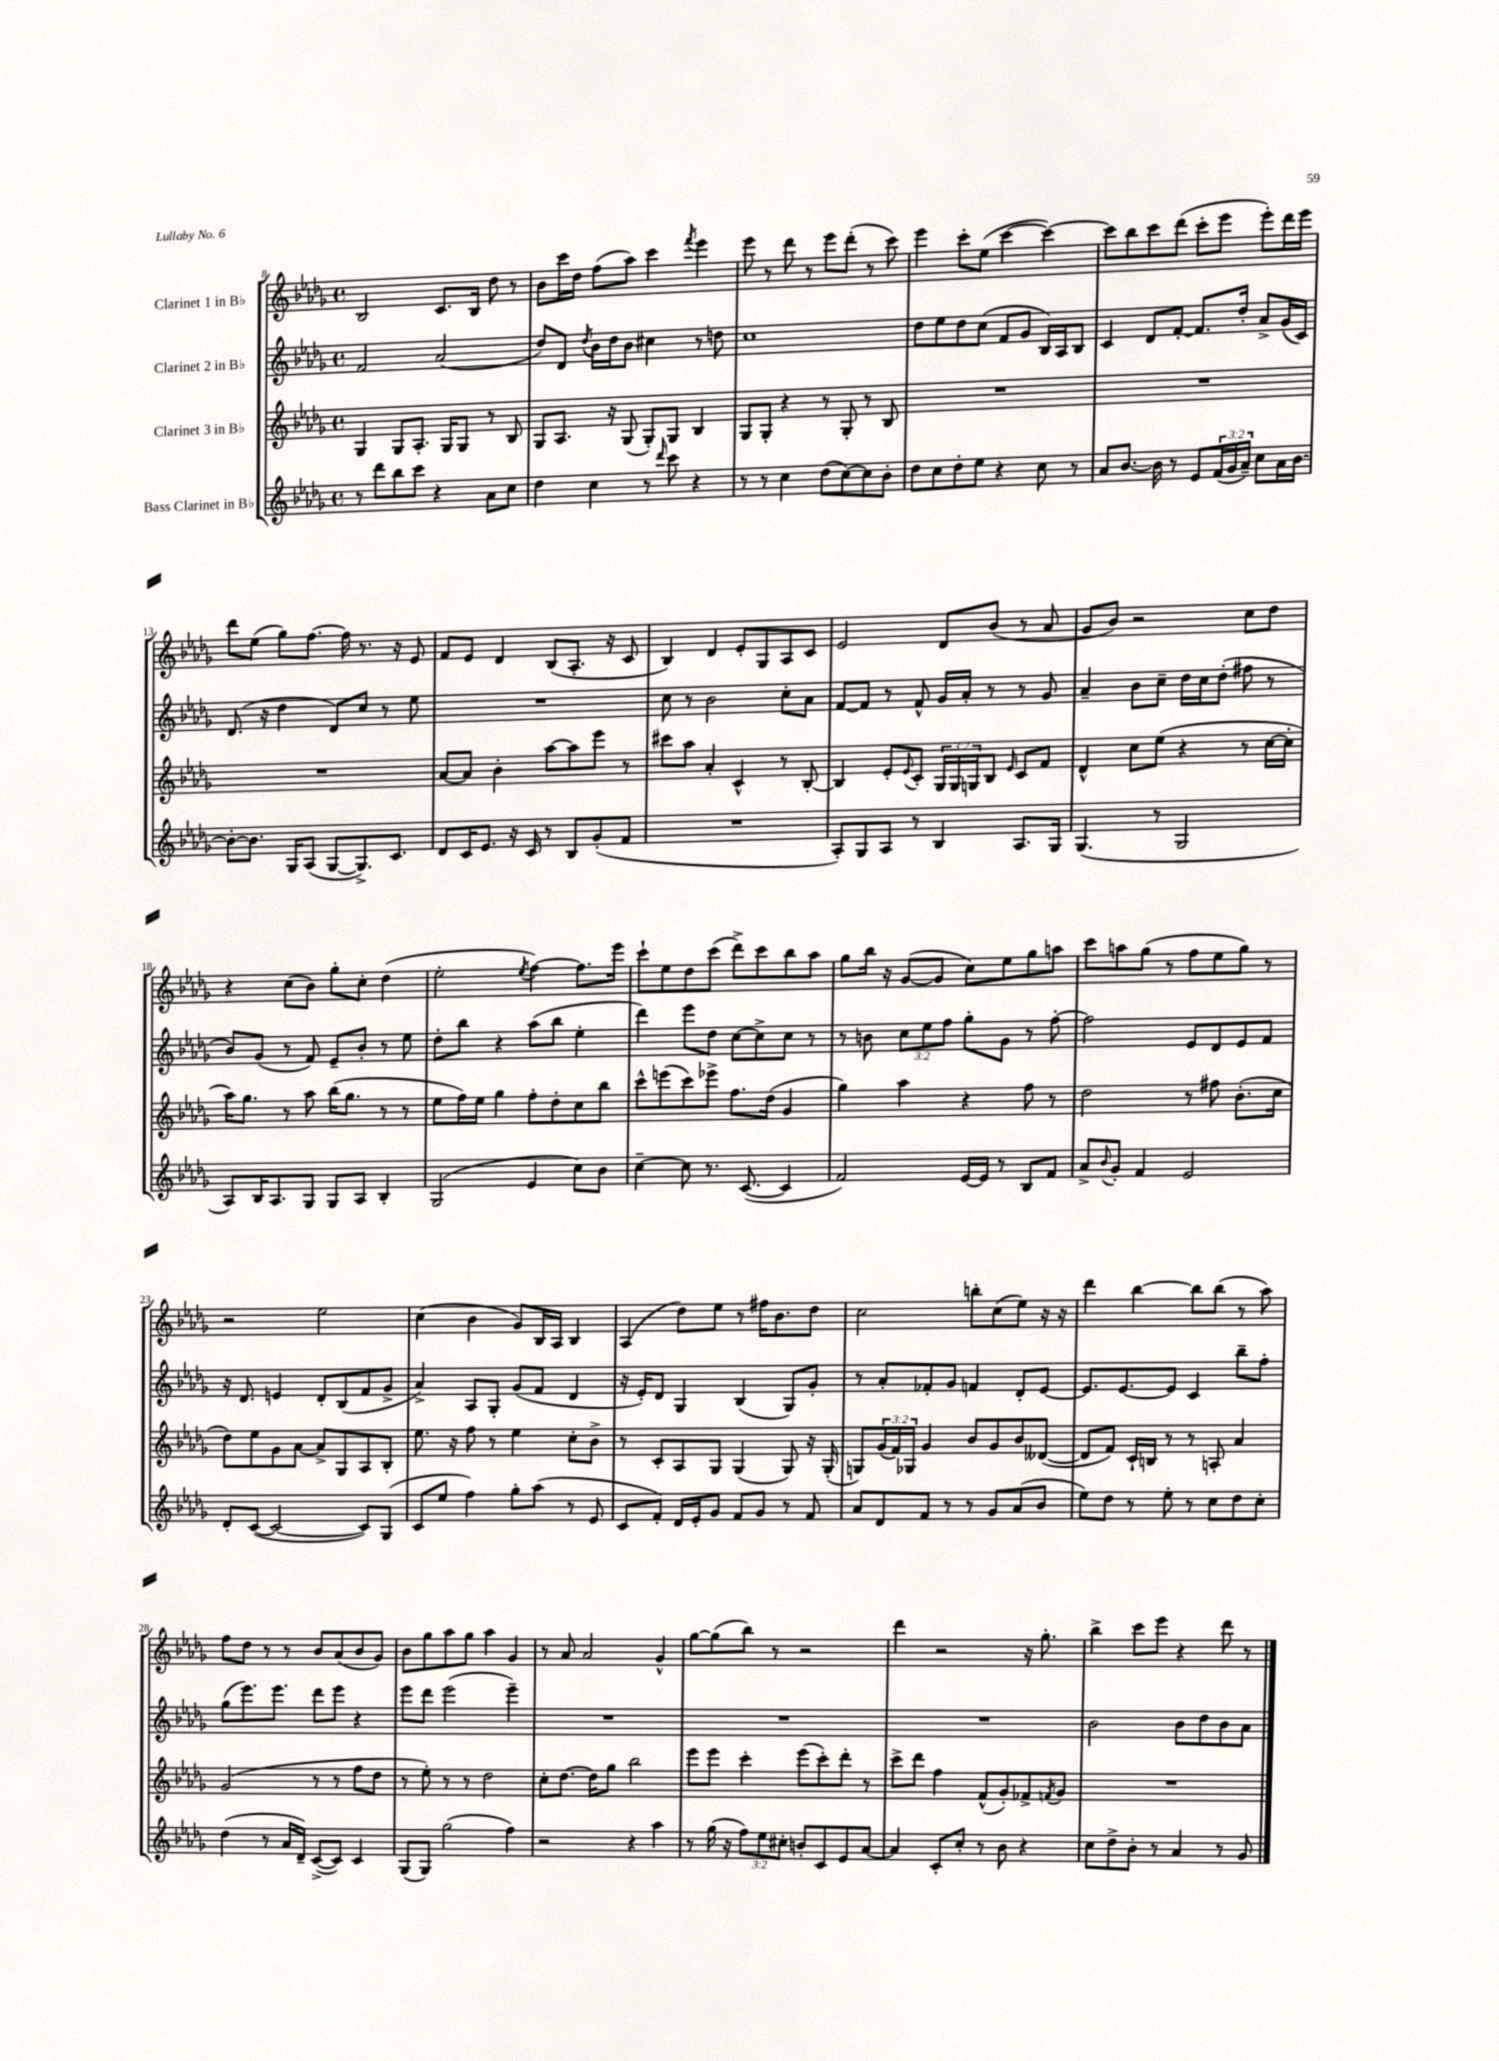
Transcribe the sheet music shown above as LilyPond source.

<<
\new StaffGroup <<
\new Staff = "s0" \with { instrumentName = "Clarinet 1 in Bb" } {
    \clef treble \key des \major \defaultTimeSignature \time 4/4
    bes2 c'8. bes16 des''8 r8 |
    bes'8 c'''16 des''16 f''8( aes''8) c'''4 \acciaccatura { f'''8 } ees'''4 |
    ees'''8 r8 des'''8 r8 ees'''8 des'''8-.( r8 c'''8) |
    ees'''4 c'''8-. ees''8( c'''4~ c'''4~) |
    c'''8 bes''8 c'''8 des'''8( c'''8-. ees'''8 ees'''8-.) des'''16 ees'''16 |
    des'''8 ees''8( ges''8) f''8.~ f''16 r8. r16 ees'8 |
    f'8 ees'8 des'4 bes8( aes8.-. r16 c'8 |
    bes4) des'4 ees'8-. ges8 aes8 c'8 |
    ees'2 des'8 bes'8( r8 aes'8 |
    ges'8 bes'8) r2 c''8 des''8 |
    r4 c''8( bes'8) ges''8-. c''8-. des''4( |
    ees''2-. \acciaccatura { ees''8 } f''4~) f''8. ees'''16 |
    c'''8-! ees''8 des''8 c'''8( des'''8->) c'''8 bes''8 aes''8 |
    ges''8 bes''16 r16 ges'8~( ges'8 c''8) ees''8 ges''8 a''8 |
    c'''8 a''8 ges''8( r8 f''8 ees''8 ges''8) r8 |
    r2 ees''2 |
    c''4( bes'4 ges'8) bes16 aes16 bes4 |
    aes4( des''8) ees''8 r8 fis''16 bes'8. des''8 |
    c''2 b''8-. c''8( ees''8) r16 r16 |
    des'''4 bes''4~ bes''8 bes''8( r8 aes''8) |
    f''8 des''8 r8 r8 bes'8 aes'8( bes'8 ges'8) |
    bes'8 ges''8 aes''8 ges''8 aes''4 ges'4 |
    r8 aes'8 aes'2 ges'4-^ |
    ges''8~ ges''8( bes''8) r8 r2 |
    des'''4 r2 r16 ges''8.-. |
    bes''4-> c'''8 ees'''8 r4 des'''8 r8 \bar "|." |
}
\new Staff = "s1" \with { instrumentName = "Clarinet 2 in Bb" } {
    \clef treble \key des \major \defaultTimeSignature \time 4/4 \override Staff.TupletNumber.text = #tuplet-number::calc-fraction-text
    f'2 aes'2( |
    des''8) des'8 \acciaccatura { des''8 } bes'16 des''16 bes'8 cis''4 r8 d''8 |
    c''1 |
    des''8 ees''8 des''8 c''8( f'8 ges'8 bes16) aes16 bes8 |
    c'4 des'8 f'8~-. f'8. des''16-. aes'8-> ges'16( c'16) |
    des'8.( r16 des''4 des'8) c''8 r8 ees''8 |
    R1 |
    c''8 r8 bes'2 c''8-. aes'8 |
    f'8~ f'8 r8 f'8-^ ges'16 aes'16-. r8 r8 ges'8 |
    aes'4-- bes'8 c''8-- des''16 c''16 des''8-.( fis''8 r8 |
    bes'8) ges'8( r8 f'8) ees'8-- bes'8-. r8 ees''8 |
    des''8-. bes''8 r4 aes''8( bes''8 ees''4-. |
    des'''4) ees'''8 des''8 c''8~ c''8-> c''8 r8 |
    r8 b'8 \tuplet 3/2 { c''8 ees''8 f''8 } ges''8-. ges'8 r8 f''8~-. |
    f''2 ees'8 des'8 ees'8 f'8 |
    r16 des'8. e'4 des'8-. bes8( f'8 ges'8-> |
    aes'4->) aes8 ges8-. ges'8( f'8 des'4 |
    r16 ees'16-.) des'8 ges4 bes4( ges8) ges'8-. |
    r8 aes'8-. fes'8-. ges'8 f'4 des'8-. ees'8~ |
    ees'8. ees'8.~ ees'8 c'4 bes''8-- f''8-. |
    ges''8( ees'''8.) ees'''8. des'''8 ees'''8 r4 |
    ees'''8 des'''8 ees'''2( ees'''4--) |
    R1 |
    R1 |
    R1 |
    bes'2 bes'8 des''8 bes'8 aes'8 \bar "|." |
}
\new Staff = "s2" \with { instrumentName = "Clarinet 3 in Bb" } {
    \clef treble \key des \major \defaultTimeSignature \time 4/4 \override Staff.TupletNumber.text = #tuplet-number::calc-fraction-text
    ges4 ges8 aes8.-. ges16 ges8 r8 bes8 |
    ges8 aes8. r16 ges8( ges8-.) ges8 bes4 |
    ges8 ges8-. r4 r8 ges8-. r8 bes8 |
    R1 |
    R1 |
    R1 |
    aes'8~ aes'8 bes'4-. aes''8~ aes''8 ees'''8 r8 |
    cis'''8 aes''8 aes'4-. c'4-^ r8 bes8~-. |
    bes4 ees'8-. \appoggiatura { ees'8 } c'8-. \tuplet 3/2 { ges16 ges16 g16 } bes8 \grace { ees'16 } c'8 f'8 |
    des'4-^ c''8 ees''8( r4 r8 c''16~ c''16-. |
    aes''16) ges''8. r8 aes''8 bes''16( ges''8. r8 r8 |
    ees''8 f''16) ees''16 ges''4 f''8-. des''8-. c''8 bes''8 |
    c'''8-^ e'''8( c'''8) ees'''8-> f''8. des''16( ges'4 |
    ges''4) aes''4 r4 f''8 r8 |
    des''2 r8 fis''8 bes'8.-.( c''16 |
    des''8) ees''8 ges'8 aes'8~ aes'8-> ges8 aes8 bes8-. |
    ees''8. r16 f''8 r8 ees''4 c''8-. bes'8-> |
    r8 c'8-. aes8 ges8 ges4( ges8) r16 ges16-.( |
    g8) \tuplet 3/2 { ges'16( f'16) ges16 } ges'4 bes'8 ges'8 bes'8 deses'8~( |
    deses'8 f'8) c'16-! b16 r8 r8 a8-. aes'4 |
    ges'2( r8 r8 f''8 des''8 |
    r8 ees''8-.) r8 r8 des''2 |
    c''8-. des''8.~ des''16 ges''8 bes''2 |
    ees'''8 ees'''8 c'''4-. ees'''8( c'''8-.) des'''8-. r8 |
    c'''8-> des'''8 f''4 f'8-^( ges'8-.) fes'8-> \acciaccatura { f'8 } ges'8 |
    R1 \bar "|." |
}
\new Staff = "s3" \with { instrumentName = "Bass Clarinet in Bb" } {
    \clef treble \key des \major \defaultTimeSignature \time 4/4 \override Staff.TupletNumber.text = #tuplet-number::calc-fraction-text
    r8 des'''8 bes''8 c'''8 r4 aes'8 c''8 |
    des''4 c''4 r8 \grace { des'''16 } c'''8 r4 |
    r8 r8 c''4 des''8( c''8~) c''8 bes'8-. |
    des''8 c''8 des''8-. ees''8 r4 c''8 r8 |
    aes'8 bes'8.~ bes'16 r8 ees'8 \tuplet 3/2 { f'16( ges'16 aes'16--) } c''8 aes'16 bes'16~ |
    bes'8~-. bes'8. ges16 aes8( ges8~ ges8.->) c'8. |
    des'8 c'16 ees'8. r16 c'16 r8 bes8 ges'8-.( f'8 |
    R1 |
    aes8-.) ges8 aes8 r8 bes4 aes8. ges16 |
    ges4.( r8 ges2 |
    aes8) bes16 aes8. ges8 ges8 aes8 bes4-. |
    ges2( ees'4 c''8) bes'8 |
    c''4~-- c''8 r8. c'8.~( c'4 |
    f'2) ees'16~ ees'16 r8 bes8 f'8 |
    aes'8-> \appoggiatura { bes'8 } ges'8-. f'4 ees'2 |
    des'8-. c'8~( c'2~ c'8) ges8( |
    c'8 ees''8 f''4) ges''8-. aes''8( r8 ees'8 |
    c'8 f'8-.) des'16 ees'16-. ges'8 f'8 ges'8 r8 f'8 |
    aes'8 des'8 f'8 r8 r8 ges'8 aes'8( bes'8 |
    ees''8) des''8 r8 ees''8-. r8 c''8 des''8 c''8-. |
    des''4( r8 aes'16 des'16--) c'8~->( c'8) c'4 |
    ges8( ges8) ges''2( f''4) |
    r2 r4 aes''4 |
    r8 ges''16( r16 \tuplet 3/2 { f''8) ees''8 cis''8-. } b'8-. c'8 ees'8 aes'8~ |
    aes'4 c'8-. c''8-. r8 bes'8 r4 |
    c''8 des''8-> bes'8-. r8 aes'4 r8 ges'8 \bar "|." |
}
>>
>>
\layout { \context { \Score currentBarNumber = #8 } }
